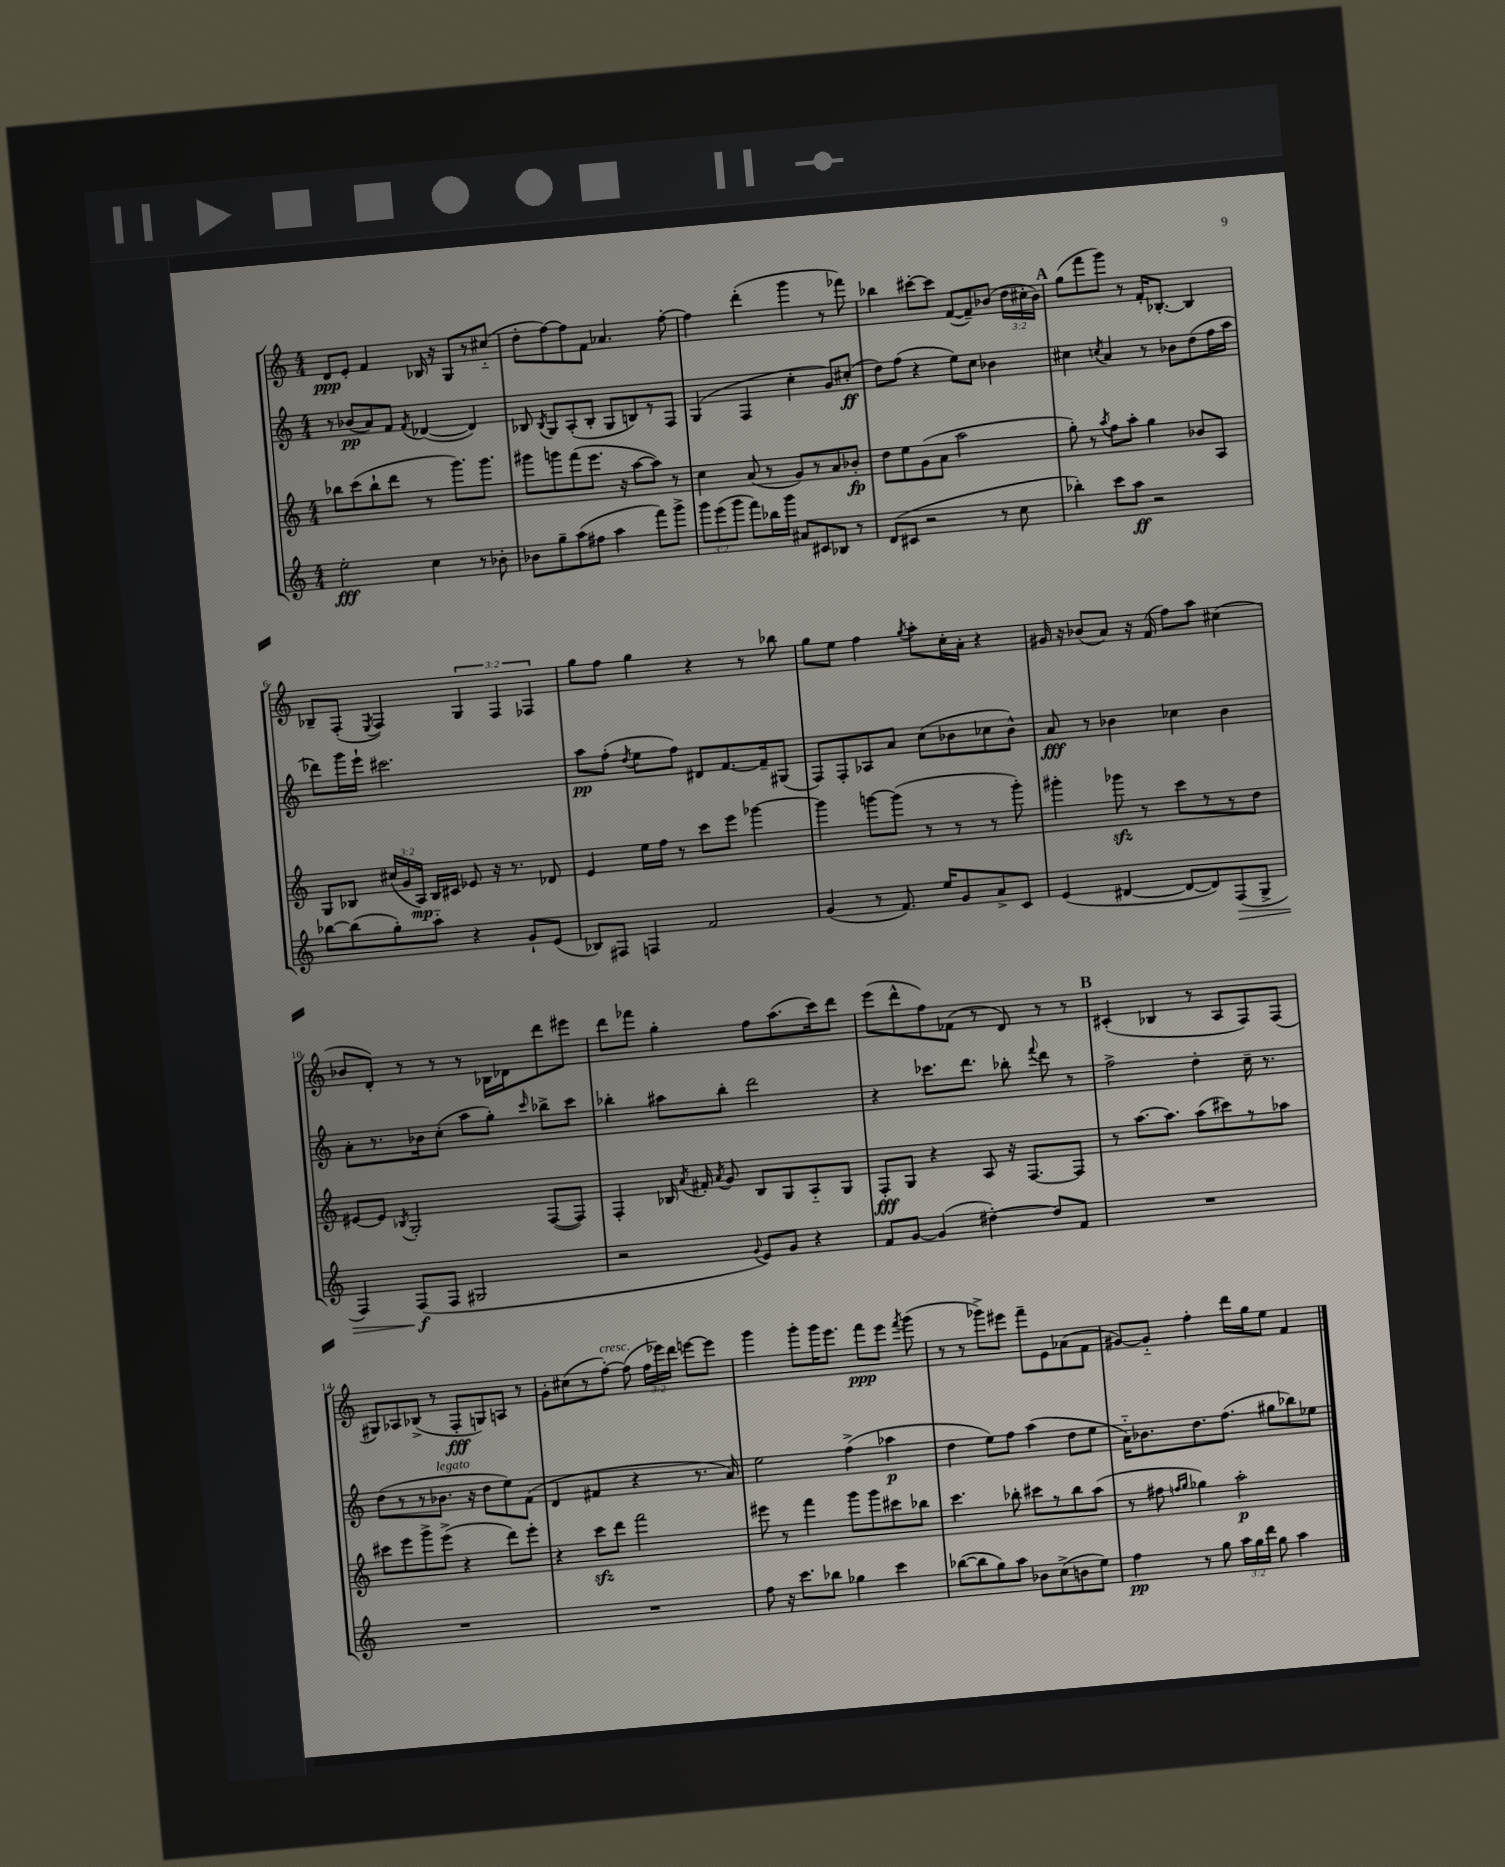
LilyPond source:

<<
\new StaffGroup <<
\new Staff = "s0" {
    \clef treble \key c \major \numericTimeSignature \time 4/4 \override Staff.TupletNumber.text = #tuplet-number::calc-fraction-text
    \autoBeamOff d'8[\ppp e'8]-. f'4 bes16 r16 g8[ r8 cis''8]-_( |
    d''8[-. f''8~) f''8 f'8] aes'4. f''8~-. |
    f''4 d'''4-.( g'''4 r8 fes'''8) |
    bes''4 cis'''8[~-. cis'''8] f'8[~( f'8--) bes'8]( \tuplet 3/2 { d''16[ cis''16-. bes'16]) } |
    \mark \markup { \bold "A" } g''8[( f'''8 g'''8]) r8 f'16[-. bes8.]~-. bes4 |
    bes8[-- f8]-.( \acciaccatura { e8 } f4) \tuplet 3/2 { g4 f4 fes4 } |
    g''8[ f''8] g''4 r4 r8 bes''8 |
    g''8[ e''8] f''4 \acciaccatura { g''8 } a''8[-. c''16-. a'16]-. r4 |
    gis'16 r16 bes'8[( a'8]) r16 f'16( f''8[) a''8] cis''4( |
    bes'8[ d'8]-.) r8 r8 r8 bes16[ des'16 d'''8 eis'''8] |
    d'''8[ fes'''8] g''4-. f''8[ a''8.( c'''16) d'''8] |
    e'''8[( d'''8-^ f''8) fes'8]( r8 d'8) r8 r8 |
    \mark \markup { \bold "B" } cis'4-.( bes4 r8 a8[ f8) f8]( |
    gis8[) aes8 bes8]->( r8 f8[-.\fff g8) a8] r8 |
    g'8[-. cis''8( r8 f''8]~-.^\markup { \italic "cresc." }) f''8( \tuplet 3/2 { f''16[ ees'''16) d'''16] } e'''8[~ e'''8] |
    g'''4 g'''8[-. g'''16 e'''8.] f'''8[\ppp e'''8] \acciaccatura { f'''8 } g'''8( |
    r8 r8 ges'''8[->) eis'''8] f'''8[-- e'8 aes'8( f'8] |
    gis'8[~) gis'8]-_ f''4-. d'''16[ g''16 e''8] f'4 \bar "|." |
}
\new Staff = "s1" {
    \clef treble \key c \major \numericTimeSignature \time 4/4
    \autoBeamOff r8 bes'8[\pp( a'8) f'8] \acciaccatura { f'8 } des'4~( des'4) |
    bes8 \acciaccatura { bes8 } g8[ a8-.( bes8]-. g8[ b8) r8 f8] |
    g4( f4 c''4-. g'8[) cis''8]-.\ff( |
    d''8[) f''8]( r4 e''8[) c''8] bes'4 |
    \mark \markup { \bold "A" } cis''4 \acciaccatura { c''8 } a'4 r8 bes'8[ d''8( f''16 a''16] |
    des'''8[) g'''16 e'''16]-! cis'''2. |
    a''8[\pp f''8]-.( \acciaccatura { d''8 } e''8[ f''8]) dis'8[ f'8.~ f'16-- gis8]( |
    f8[) f8-. aes8 a'8] c''8[( bes'8 ces''8 bes'8]-^) |
    a'8\fff r8 bes'4 ces''4 bes'4 |
    a'8[-. r8. bes'16 c''8]-.( a''8[ g''8]-.) \grace { c'''16 } bes''8[-> c'''8] |
    bes''4-. ais''8[ bes''8]-. d'''2 |
    r4 ces'''8.[ d'''8.] bes''8-. \appoggiatura { f'''8 } d'''8 r8 |
    \mark \markup { \bold "B" } f''2-> d''4-. c''16-- r8. |
    d''8[( r8 r8 bes'8.]^\markup { \italic "legato" } r16 d''8[ e''8) f'8]( |
    d'4 fis'4 r4 r8. a'16) |
    e''2 f''4->( aes''4\p |
    d''4 e''8[) f''8] a''4( d''8[ e''8] |
    a'16[-_) bes'8. d''8. f''8.]( gis''8[ bes''8) ees''8] \bar "|." |
}
\new Staff = "s2" {
    \clef treble \key c \major \numericTimeSignature \time 4/4 \override Staff.TupletNumber.text = #tuplet-number::calc-fraction-text
    \autoBeamOff bes''8[ c'''8( bes''8-! d'''8] r8 g'''8.[) g'''8.] |
    gis'''8[ g'''8 f'''8( e'''8.] r16 a''8[~ a''8]) r8 |
    c''4 a'8( r8 g'8[) r8 a'8 bes'8]-.\fp |
    d''8[ e''8 g'8( a'8] a''2 |
    \mark \markup { \bold "A" } g''8-.) r8 \acciaccatura { a''8 } f''8[ a''8]-. g''4 bes'8[ a8] |
    g8[ bes8] \tuplet 3/2 { cis''16[( g'16 a16]\mp) } bes16[ cis'16] ees'8 r16 r8. des'8 |
    e'4 e''16[ f''16] r8 c'''8[ e'''8] ges'''4~ |
    ges'''4 g'''8[~ g'''8]( r8 r8 r8 g'''8-.) |
    gis'''4-. ges'''8\sfz r8 c'''8[ r8 r8 d''8] |
    eis'8[~ eis'8] \acciaccatura { bes8 } g2-. f8[~( f8]) |
    f4-. bes16 \acciaccatura { a'8 } fis'16-. \acciaccatura { a'8 } g'8 bes8[ g8 a8-_ g8] |
    f8[-.\fff g8] r4 a8 r16 f8.[~ f8] |
    \mark \markup { \bold "B" } r8 a''8.[~ a''8.] a''8[( cis'''8) r8 aes''8] |
    cis'''8[ e'''8 g'''8-> e'''8]->( r4 d'''8[) e'''8]-. |
    r4 c'''8[\sfz d'''8] f'''2 |
    eis'''8 r8 f'''4 g'''8[ g'''8 cis'''8 bes''8] |
    c'''4. bes''8-. cis'''8[ r8 bes''8 a''8]( |
    r8 fis''8 \grace { f''16[ g''16] } ges''4) a''2-.\p \bar "|." |
}
\new Staff = "s3" {
    \clef treble \key c \major \numericTimeSignature \time 4/4 \override Staff.TupletNumber.text = #tuplet-number::calc-fraction-text
    \autoBeamOff e''2-.\fff c''4 r8 bes'8-. |
    bes'8[ g''8-- a''8( fis''8] a''4 f'''8[) g'''8]-> |
    \tuplet 3/2 { g'''8[ e'''8( g'''8] } f'''8[) bes''16 g'''16] ais'8[ cis'8 bes8] r8 |
    d'8[( cis'8] r2 r8 c''8 |
    \mark \markup { \bold "A" } bes''4-.) c'''8[ a''8]\ff r2 |
    bes''8[~ bes''8( g''8-.) a''8]-_ r4 g'8[-! e'8]( |
    bes8[) fis8] f4 f'2 |
    g'4( r8 f'8.) e''16[ g'8 a'8-> c'8] |
    e'4( dis'4~ dis'8[~ dis'8) f8\>( g8]-> |
    f4) f8[\f\!( f8] gis2 |
    r2 \appoggiatura { g'8 } e'8[) g'8] r4 |
    f'8[ g'8]~ g'4( dis''4~-.) dis''8[ f'8] |
    \mark \markup { \bold "B" } R1 |
    R1 |
    R1 |
    f''8 r16 c'''8.[ bes''8] ges''4 c'''4 |
    bes''8[~( bes''8 g''8) a''8] bes'8[ c''8->( b'8 e''8]) |
    f''4\pp r8 g''8 \tuplet 3/2 { a''16[ g''16 d'''16] } g''8 a''4 \bar "|." |
}
>>
>>
